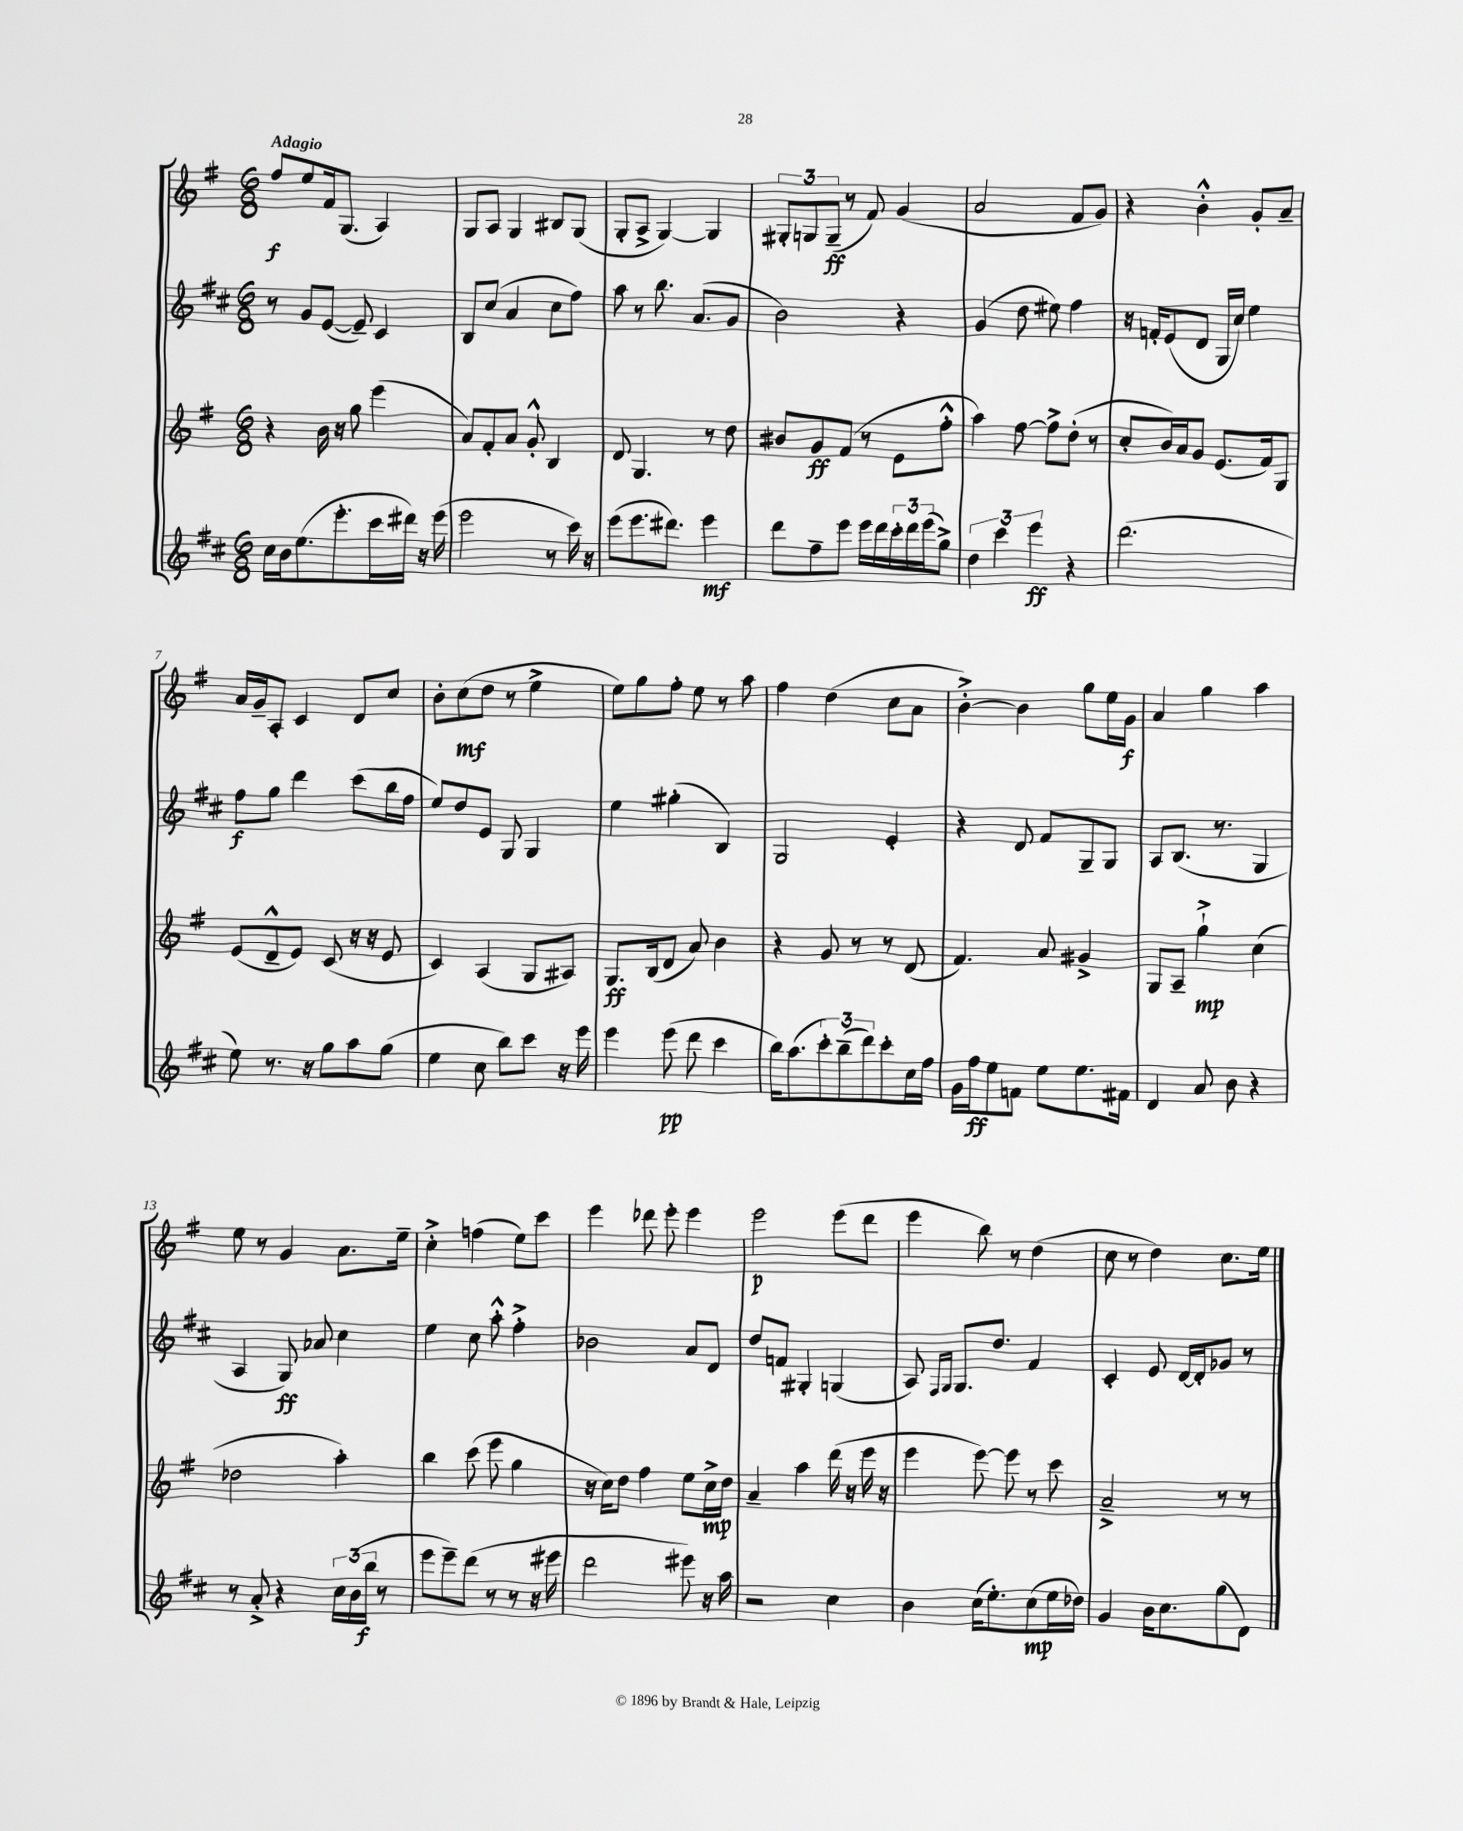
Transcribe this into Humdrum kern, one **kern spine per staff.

**kern	**dynam	**kern	**dynam	**kern	**dynam	**kern	**dynam
*part4	*part4	*part3	*part3	*part2	*part2	*part1	*part1
*staff4	*staff4	*staff3	*staff3	*staff2	*staff2	*staff1	*staff1
*clefG2	*	*clefG2	*	*clefG2	*	*clefG2	*
*k[f#c#]	*	*k[f#]	*	*k[f#c#]	*	*k[f#]	*
*M6/8	*	*M6/8	*	*M6/8	*	*M6/8	*
=1	=1	=1	=1	=1	=1	=1	=1
!	!	!	!	!	!	!LO:TX:a:B:t=Adagio	!
16cc#\LL	.	4r	.	8r	.	8ff#/L	f
16b\J	.	.	.	.	.	.	.
(8.ee\	.	.	.	8g/L	.	8ee/	.
.	.	16b\	.	([8e/J	.	16f#/k	.
8.eee'\	.	16r	.	.	.	(8.G/J	.
.	.	8gg\	.	8e~/])	.	.	.
16ccc#\L	.	(4eee\	.	4c#/	.	4A/)	.
16ddd#X\JJ)	.	.	.	.	.	.	.
16r	.	.	.	.	.	.	.
(16eee\	.	.	.	.	.	.	.
=2	=2	=2	=2	=2	=2	=2	=2
2eee\	.	8a/L)	.	8B/L	.	8G/L	.
.	.	8f#'/	.	(8cc#/J	.	8A/J	.
.	.	8a/J	.	4a/	.	4G/	.
.	.	8g'^^/	.	.	.	.	.
8r	.	4B/	.	8cc#\L	.	8B#X/L	.
16ccc#\)	.	.	.	8ff#\J)	.	(8G/J	.
16r	.	.	.	.	.	.	.
=3	=3	=3	=3	=3	=3	=3	=3
(8eee\L	.	8d/	.	8aa\	.	8G'/L	.
8.eee\	.	4.G/	.	8r	.	8A^/J	.
.	.	.	.	8.bb\	.	[4G/)	.
8.ddd#X\J)	.	.	.	.	.	.	.
.	.	.	.	(8.a/L	.	.	.
4eee\	mf	8r	.	.	.	4G/]	.
.	.	8dd\	.	8g/J	.	.	.
=4	=4	=4	=4	=4	=4	=4	=4
8ddd\L	.	8b#X/L	.	2b\)	.	12G#X'/L	.
.	.	.	.	.	.	12Gn/	.
8ff#~\	.	8g/	ff	.	.	.	.
.	.	.	.	.	.	(12G~/J	ff
8eee\J	.	(8f#/J	.	.	.	8r	.
16eee\LL	.	8r	.	.	.	8f#/)	.
16ddd\	.	.	.	.	.	.	.
24ccc#'\	.	8e\L	.	4r	.	(4g/	.
24ddd\	.	.	.	.	.	.	.
(24eee\J	.	.	.	.	.	.	.
8gg^\J)	.	8ff#'^^\J	.	.	.	.	.
=5	=5	=5	=5	=5	=5	=5	=5
6dd\	.	4aa\)	.	(4g/	.	2a/	.
6ccc#\	.	.	.	.	.	.	.
.	.	[8ff#\	.	8dd\	.	.	.
6eee\	ff	.	.	.	.	.	.
.	.	8ff#^\L]	.	8ee#X\)	.	.	.
4r	.	(8dd'\J	.	4ff#\	.	8f#/L	.
.	.	8r	.	.	.	8g/J)	.
=6	=6	=6	=6	=6	=6	=6	=6
(2.ddd\	.	8cc'/L	.	16r	.	4r	.
.	.	.	.	16fn'/KL	.	.	.
.	.	16b/L)	.	(8e/	.	.	.
.	.	16a/J	.	.	.	.	.
.	.	8g/J	.	8d/J	.	4b'^^\	.
.	.	(8.e/L	.	16G/LL	.	.	.
.	.	.	.	16cc#/JJ)	.	.	.
.	.	.	.	4ee\	.	8g'/L	.
.	.	16f#/k)	.	.	.	.	.
.	.	8G/J	.	.	.	8a~/J	.
!!LO:LB:g=z
=7	=7	=7	=7	=7	=7	=7	=7
8ee\)	.	(8e/L	.	8ff#\L	f	16a/LL	.
.	.	.	.	.	.	16g~/J	.
8.r	.	8d~^^/	.	8gg\J	.	8A'/J	.
.	.	8e/J)	.	4ddd\	.	4c/	.
16r	.	.	.	.	.	.	.
8gg\L	.	(8c/	.	.	.	.	.
8aa\	.	16r	.	(8ccc#\L	.	8d/L	.
.	.	16r	.	.	.	.	.
(8gg\J	.	8e/	.	16bb\L	.	8cc/J	.
.	.	.	.	16ff#\JJ	.	.	.
=8	=8	=8	=8	=8	=8	=8	=8
4ee\	.	4c/)	.	8ee/L)	.	8b'\L	.
.	.	.	.	8dd/	.	(8cc\	mf
8cc#\	.	(4A/	.	8e/J	.	8dd\J	.
8bb\L)	.	.	.	8G/	.	8r	.
8ccc#\J	.	8G/L	.	4G/	.	4ee^\	.
16r	.	8A#X/J)	.	.	.	.	.
16eee\	.	.	.	.	.	.	.
=9	=9	=9	=9	=9	=9	=9	=9
4eee\	.	8.G/L	ff	4ee\	.	8ee\L)	.
.	.	.	.	.	.	8gg\	.
.	.	(16B/k	.	.	.	.	.
(8eee\	pp	8d/J	.	(4gg#X'\	.	8ff#'\J	.
8ddd\	.	8a/)	.	.	.	8ee\	.
4ccc#\	.	4b\	.	4B/)	.	8r	.
.	.	.	.	.	.	8aa\	.
=10	=10	=10	=10	=10	=10	=10	=10
16bb\KL)	.	4r	.	2G/	.	4ff#\	.
(8.aa\	.	.	.	.	.	.	.
12ccc#'\)	.	8g/	.	.	.	(4dd\	.
(12bb~\	.	.	.	.	.	.	.
.	.	8r	.	.	.	.	.
12ddd\)	.	.	.	.	.	.	.
8ccc#'\	.	8r	.	4e'/	.	8cc\L	.
16cc#\L	.	(8d/	.	.	.	8a\J	.
16ff#\JJ	.	.	.	.	.	.	.
=11	=11	=11	=11	=11	=11	=11	=11
16g\LL	.	4.f#/)	.	4r	.	[4b'^\)	.
16ff#\J	ff	.	.	.	.	.	.
8ee\	.	.	.	.	.	.	.
8fn\J	.	.	.	8d/	.	4b\]	.
8ee\L	.	8a/	.	8f#/L	.	.	.
8.ee\	.	4g#X^/	.	8G~/	.	8gg\L	.
.	.	.	.	8G/J	.	16ee\L	.
16f#X\Jk	.	.	.	.	.	16g\JJ	f
=12	=12	=12	=12	=12	=12	=12	=12
4d/	.	8G/L	.	8A/L	.	4a/	.
.	.	8A~/J	.	(8.B/J	.	.	.
8a/	.	4gg`^\	mp	.	.	4gg\	.
.	.	.	.	8.r	.	.	.
8b\	.	.	.	.	.	.	.
4r	.	(4cc\	.	4G/	.	4aa\	.
!!LO:LB:g=z
=13	=13	=13	=13	=13	=13	=13	=13
8r	.	2dd-X\	.	4A/	.	8ee\	.
8a'^/	.	.	.	.	.	8r	.
4r	.	.	.	8G/)	ff	4g/	.
.	.	.	.	8a-X/	.	.	.
24cc#\LL	.	4aa'\)	.	4cc#\	.	8.a\L	.
(24b\	.	.	.	.	.	.	.
24bb\JJ	f	.	.	.	.	.	.
8r	.	.	.	.	.	.	.
.	.	.	.	.	.	16ee~\Jk	.
=14	=14	=14	=14	=14	=14	=14	=14
8eee\L	.	4bb\	.	4ee\	.	4cc'^\	.
8eee~\)	.	.	.	.	.	.	.
(8ddd\J	.	(8ccc\	.	8cc#\	.	(4ffn\	.
8r	.	8eee\	.	8aa'^^\	.	.	.
8r	.	4gg\	.	4ff#'^\	.	8ee\L)	.
16r	.	.	.	.	.	8ccc\J	.
16eee#X\	.	.	.	.	.	.	.
=15	=15	=15	=15	=15	=15	=15	=15
2ddd\	.	16r	.	2b-X\	.	4eee\	.
.	.	16cc\KL)	.	.	.	.	.
.	.	8dd\J	.	.	.	.	.
.	.	4ff#\	.	.	.	8ddd-X\	.
.	.	.	.	.	.	8eee'\	.
8eee#X\)	.	8ee\L	.	8a/L	.	4eee\	.
16r	.	16cc^\L	mp	8d/J	.	.	.
16aa\	.	16dd\JJ	.	.	.	.	.
=16	=16	=16	=16	=16	=16	=16	=16
2r	.	4a~/	.	8dd/L	.	2eee\	p
.	.	.	.	8fn/J	.	.	.
.	.	4aa\	.	4G#X'/	.	.	.
4cc#\	.	(16ddd\	.	(4Gn/	.	(8eee\L	.
.	.	16r	.	.	.	.	.
.	.	16eee\	.	.	.	8ddd\J	.
.	.	16r	.	.	.	.	.
=17	=17	=17	=17	=17	=17	=17	=17
4b\	.	4eee\	.	8A/)	.	4eee\	.
.	.	.	.	16qqF#/LL	.	.	.
.	.	.	.	16qqG/JJ	.	.	.
.	.	.	.	8.G/L	.	.	.
(16cc#\KL	.	[8eee\)	.	.	.	8bb\)	.
8.ee'\)	.	.	.	8.dd/J	.	.	.
.	.	8eee\]	.	.	.	8r	.
(8cc#\	mp	8r	.	4f#/	.	(4dd\	.
16ee\L	.	8ccc\	.	.	.	.	.
16dd-X\JJ)	.	.	.	.	.	.	.
=18	=18	=18	=18	=18	=18	=18	=18
4g/	.	2a~^/	.	4c#'/	.	8cc\	.
.	.	.	.	.	.	8r	.
16b\KL	.	.	.	8e/	.	4dd\)	.
8.cc#\	.	.	.	.	.	.	.
.	.	.	.	[16d/LL	.	.	.
.	.	.	.	16d'/J]	.	.	.
(8gg\	.	8r	.	8g-X/J	.	8.cc\L	.
8d\J)	.	8r	.	8r	.	.	.
.	.	.	.	.	.	16ee\Jk	.
==	==	==	==	==	==	==	==
*-	*-	*-	*-	*-	*-	*-	*-
